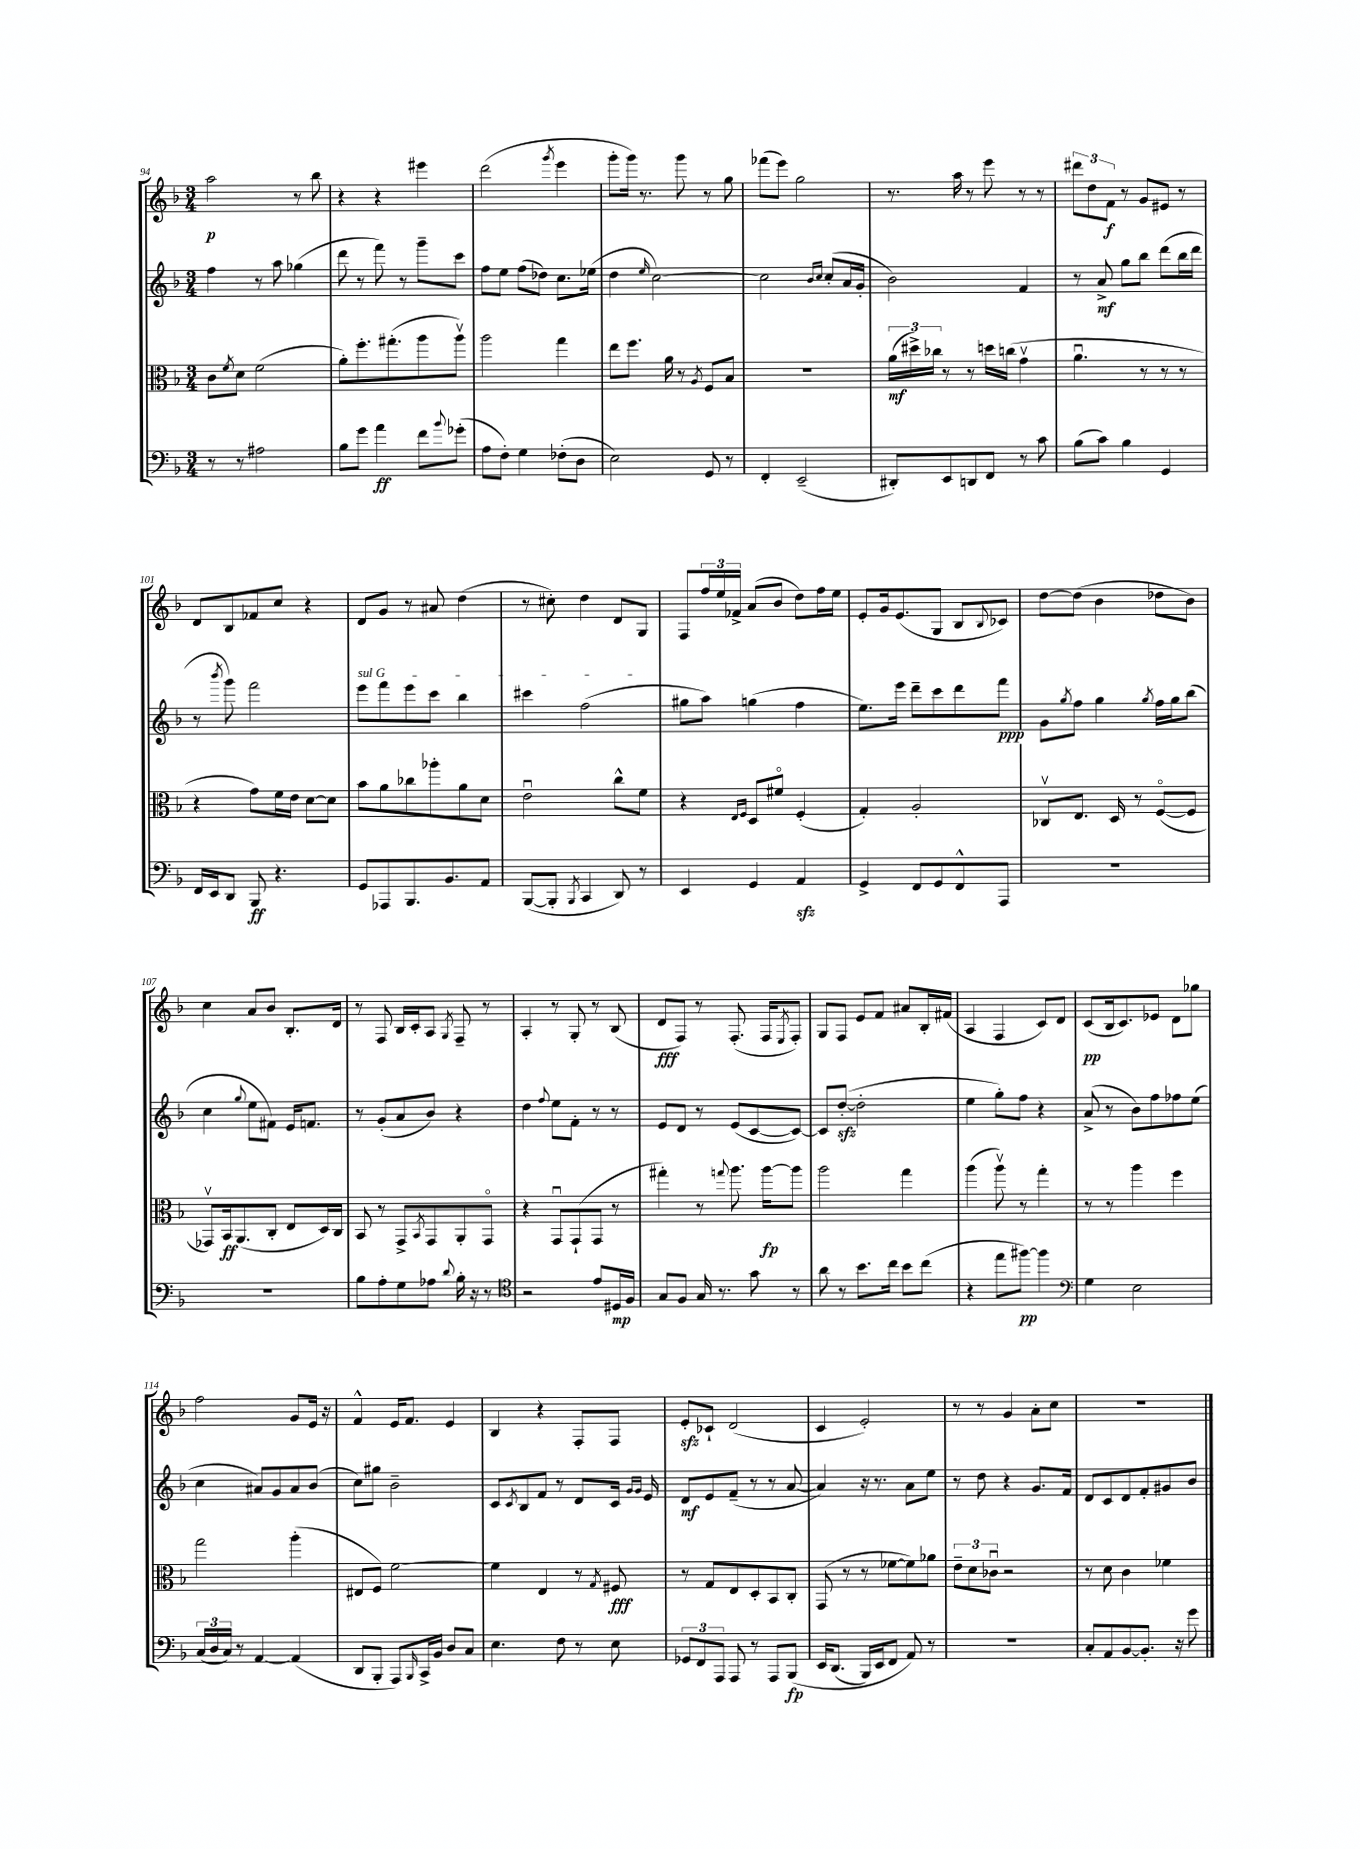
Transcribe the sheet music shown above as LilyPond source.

<<
\new StaffGroup <<
\new Staff = "s0" {
    \clef treble \key f \major \numericTimeSignature \time 3/4
    a''2\p r8 bes''8 |
    r4 r4 eis'''4 |
    d'''2( \acciaccatura { g'''8 } e'''4 |
    g'''8-. g'''16) r8. g'''8 r8 g''8 |
    fes'''8( e'''8) g''2 |
    r8. a''16 r8 e'''8 r8 r8 |
    \tuplet 3/2 { dis'''8 d''8 f'8\f } r8 g'8 eis'8 r8 |
    d'8 bes8 fes'8 c''8 r4 |
    d'8 g'8 r8 ais'8 d''4( |
    r8 cis''8-.) d''4 d'8 g8 |
    f8 \tuplet 3/2 { f''16 e''16 fes'16-> } a'8( bes'8 d''8) f''16 e''16 |
    e'8-. g'16 e'8.( g8 bes8 \appoggiatura { bes8 } ces'8) |
    d''8~ d''8( bes'4 des''8 bes'8) |
    c''4 a'8 bes'8 bes8.-. d'16 |
    r8 f8 bes16 c'16-. a8 \acciaccatura { g8 } f8-- r8 |
    a4-. r8 g8-. r8 bes8( |
    d'8\fff f8) r8 f8.-.( f16 \acciaccatura { e8 } f8-.) |
    g8 f8 e'8 f'8 ais'8 bes16-. fis'16( |
    a4 f4 c'8) d'8 |
    c'8\pp( bes16 c'8.) ees'8 d'8 ges''8 |
    f''2 g'8 e'16 r16 |
    f'4-^ e'16 f'8. e'4 |
    bes4 r4 f8-. f8 |
    e'8-.\sfz ces'8-! d'2( |
    c'4 e'2-.) |
    r8 r8 g'4 a'8-. c''8 |
    R2. \bar "|." |
}
\new Staff = "s1" {
    \clef treble \key f \major \numericTimeSignature \time 3/4
    f''4 r8 a''8 ges''4( |
    d'''8 r8 f'''8) r8 g'''8-- c'''8 |
    f''8 e''8 f''8( des''8) c''8. ees''16( |
    d''4 \grace { e''16 } c''2~) |
    c''2 \grace { bes'16 c''16 } c''8-.( a'16 g'16-. |
    bes'2) f'4 |
    r8 a'8->\mf g''8 bes''8 d'''8( bes''16 d'''16 |
    r8 \acciaccatura { bes'''8 } g'''8) f'''2 |
    \once \override TextSpanner.bound-details.left.text = \markup { \italic "sul G" } e'''8\startTextSpan f'''8 e'''8 c'''8 bes''4 |
    cis'''4 f''2\stopTextSpan( |
    gis''8 a''8) g''4( f''4 |
    e''8.) e'''16 d'''8-- c'''8 d'''8 f'''8\ppp |
    g'8 \acciaccatura { g''8 } f''8 g''4 \acciaccatura { g''8 } f''16 g''16 bes''8( |
    c''4 \appoggiatura { g''8 } e''8 fis'8) e'16 f'8. |
    r8 g'8-.( a'8 bes'8) r4 |
    d''4 \appoggiatura { f''8 } e''8 f'8-. r8 r8 |
    e'8 d'8 r8 e'8( c'8~ c'8~) |
    c'8 d''8~-.\sfz( d''2-. |
    e''4 g''8-.) f''8 r4 |
    a'8->( r8 bes'8) f''8 fes''8 e''8( |
    c''4 ais'8) g'8 ais'8 bes'8( |
    c''8) gis''8 bes'2-- |
    c'8 \acciaccatura { c'8 } bes8 f'8 r8 d'8 c'16 \grace { g'16 g'16 } e'16 |
    d'8\mf e'8 f'8--( r8 r8 a'8~ |
    a'4) r16 r8. a'8 e''8 |
    r8 d''8 r4 g'8. f'16 |
    d'8 c'8 d'8 f'8-. gis'8 bes'8 \bar "|." |
}
\new Staff = "s2" {
    \clef alto \key f \major \numericTimeSignature \time 3/4
    c'8 \acciaccatura { f'8 } d'8 f'2( |
    a'8-.) f''8.-. gis''8.-.( a''8 a''8\upbow) |
    a''2 g''4 |
    e''8 f''8. a'16 r8 \acciaccatura { a8 } f8 bes8 |
    R2. |
    \tuplet 3/2 { a'16\mf( dis''16->) ces''16 } r8 r8 d''16 c''16( g'4\upbow |
    a'4.\downbow r8 r8 r8 |
    r4 g'8) f'16 e'16 d'8~ d'8 |
    bes'8 a'8 ces''8 aes''8-. a'8 d'8 |
    e'2\downbow c''8-^ f'8 |
    r4 \grace { e16 f16 } d8 fis'8\flageolet f4-.( |
    g4-.) a2-. |
    ces8\upbow e8. d16 r8 f8~\flageolet( f8 |
    ges,8\upbow) bes,16\ff a,8.( c8-. e8 d16) c16 |
    bes,8 r8 g,8-> \acciaccatura { bes,8 } g,8 a,8-. g,8\flageolet |
    r4 g,8\downbow g,8-!( g,8 r8 |
    gis''4-.) r8 \appoggiatura { g''8 } a''8. a''16~\fp a''8 |
    a''2 g''4 |
    a''4( a''8\upbow) r8 g''4-. |
    r8 r8 a''4 f''4 |
    g''2 a''4-.( |
    eis8 f8) f'2~ |
    f'4 e4 r8 \acciaccatura { g8 } fis8\fff |
    r8 g8 e8 d8-. bes,8 c8-. |
    g,8( r8 r8 fes'8~ fes'8) aes'8 |
    \tuplet 3/2 { e'8-- d'8 ces'8\downbow } r2 |
    r8 d'8 c'4 fes'4 \bar "|." |
}
\new Staff = "s3" {
    \clef bass \key f \major \numericTimeSignature \time 3/4
    r8 r8 ais2 |
    bes8 g'8 a'4\ff f'8 \appoggiatura { bes'8 } ges'8-.( |
    a8 f8-.) g4 fes8-.( d8 |
    e2) g,8 r8 |
    f,4-. e,2--( |
    dis,8-.) e,8 d,8 f,8 r8 c'8 |
    bes8( c'8) bes4 g,4 |
    f,16 e,16 d,8 bes,,8\ff r4. |
    g,8 aes,,8 bes,,8. bes,8. a,8 |
    bes,,8~( bes,,8-. \acciaccatura { bes,,8 } c,4 d,8) r8 |
    e,4 g,4 a,4\sfz |
    g,4-> f,8 g,8 f,8-^ a,,8 |
    R2. |
    R2. |
    bes8 a8-. g8 aes8 \appoggiatura { d'8 } bes16-. r16 r8 |
    \clef tenor r2 e'8 dis16\mp f16 |
    g8 f8 g16 r8. g'8 r8 |
    a'8 r8 bes'8. c''16 bes'8 c''8( |
    r4 e''8 fis''8~\pp) fis''4 |
    \clef bass g4 e2 |
    \tuplet 3/2 { c16( d16 c16) } r8 a,4~ a,4( |
    d,8 bes,,8-. a,,8) \grace { bes,,16 } c,16-> bes,16 d8 c8 |
    e4. f8 r8 e8 |
    \tuplet 3/2 { ges,8 f,8 a,,8 } a,,8 r8 a,,8 bes,,8\fp\( |
    e,16 d,8.( bes,,16) e,16 f,8 a,8\) r8 |
    R2. |
    c8-. a,8 bes,8~ bes,8.-. r16 g'8 \bar "|." |
}
>>
>>
\layout { \context { \Score currentBarNumber = #94 } }
